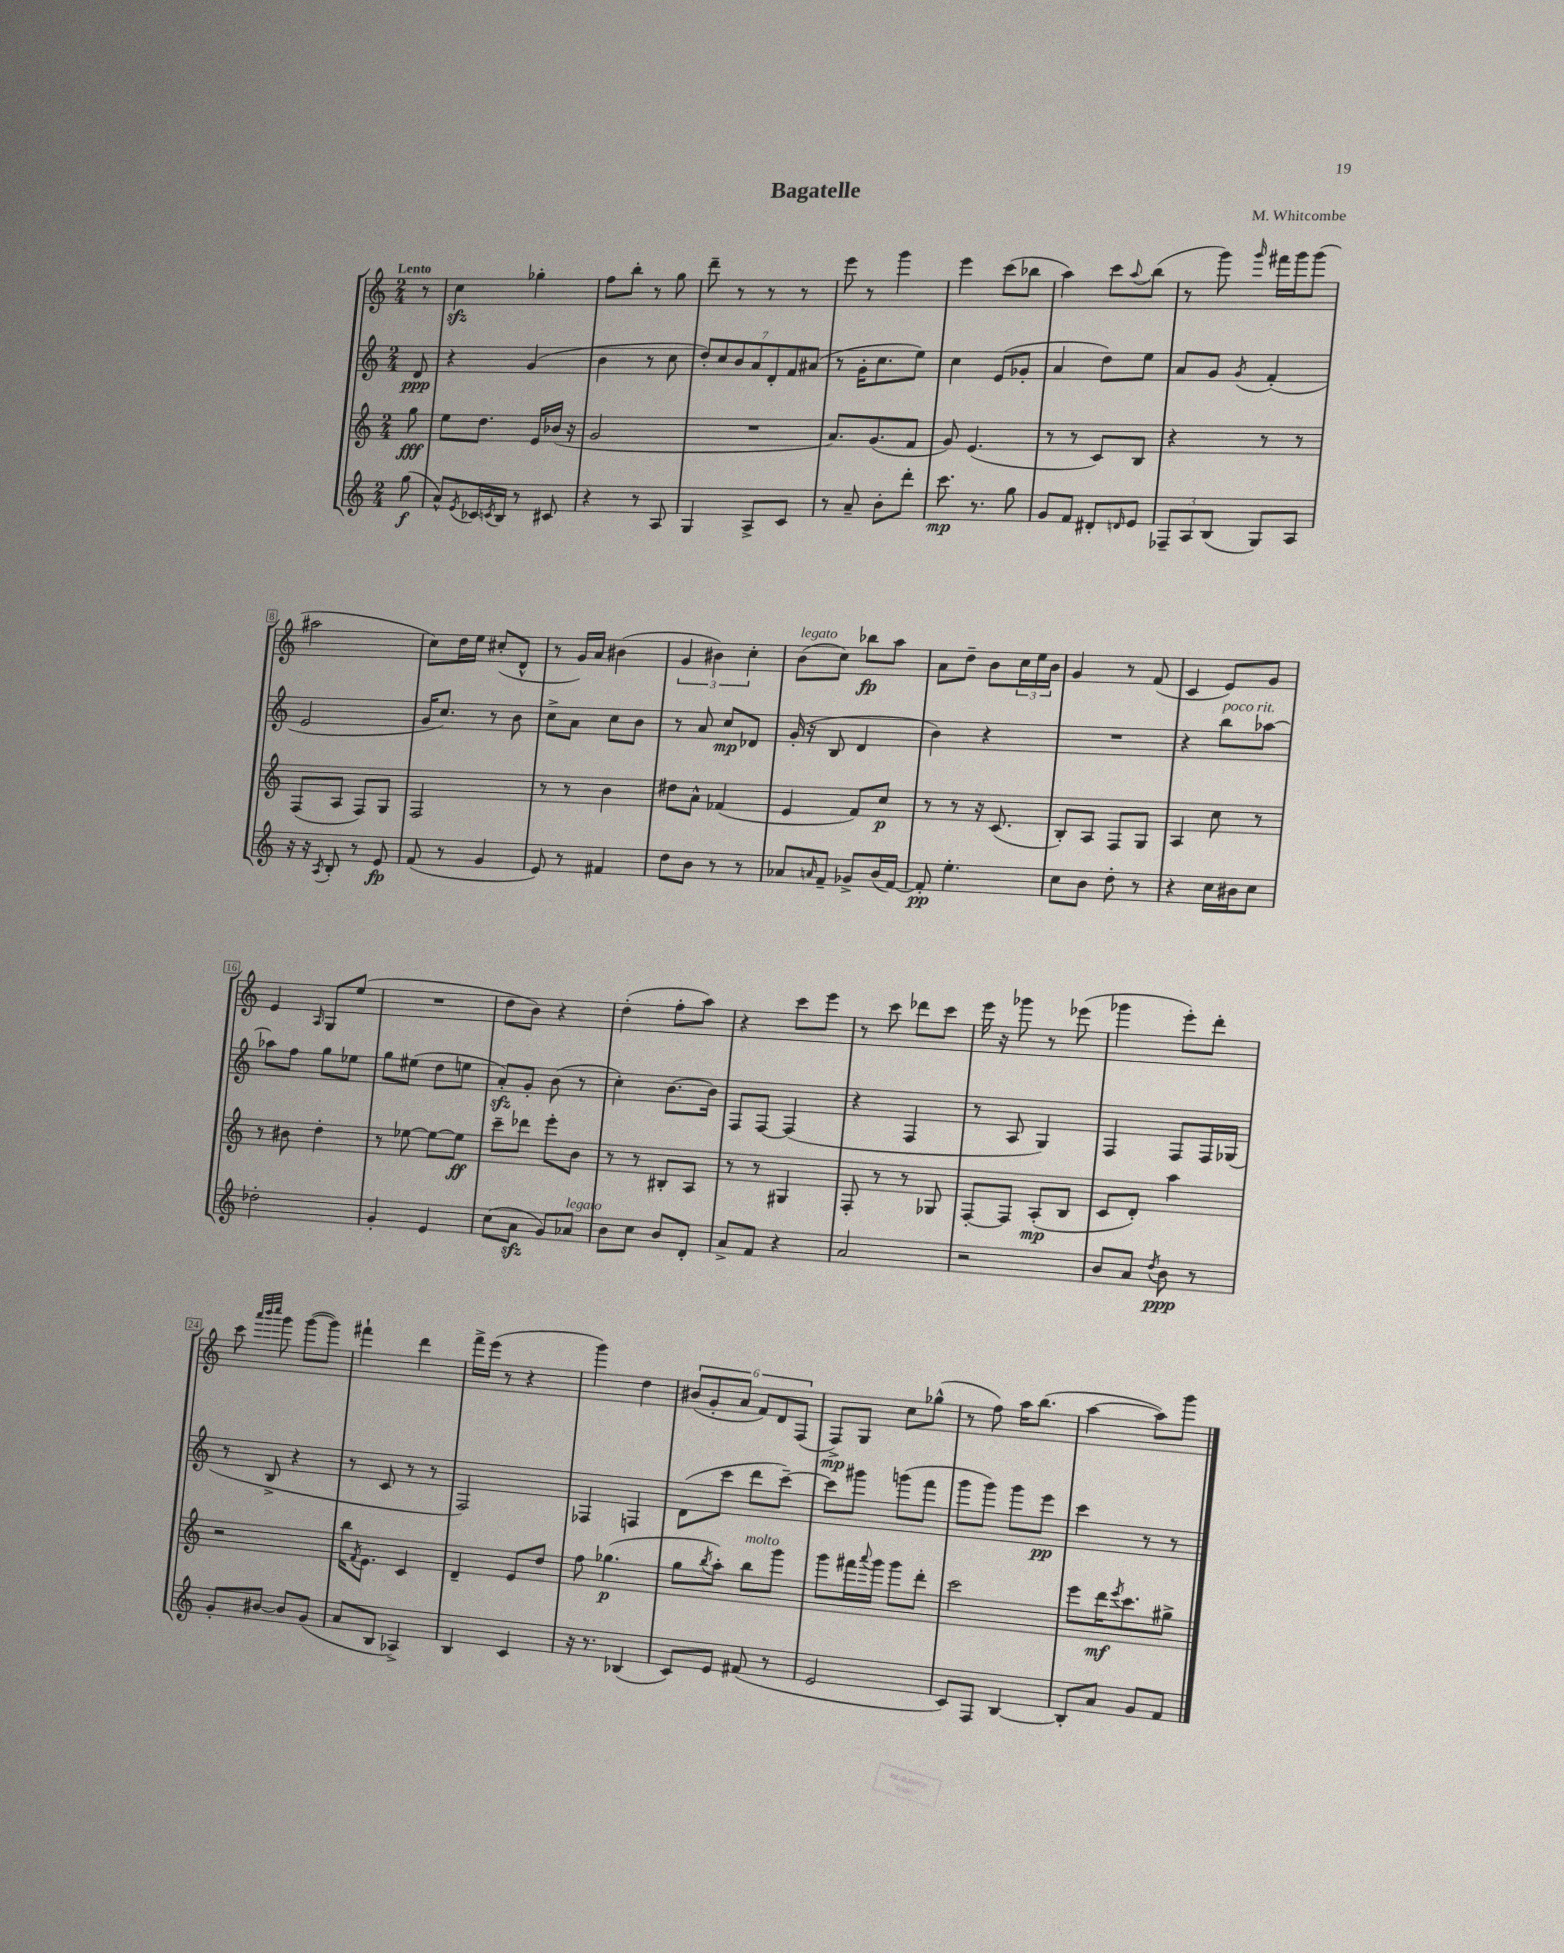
\header { title = "Bagatelle" composer = "M. Whitcombe" }
<<
\new StaffGroup <<
\new Staff = "s0" {
    \clef treble \key c \major \numericTimeSignature \time 2/4 \partial 8 \tempo "Lento"
    r8 |
    c''4\sfz ges''4-. |
    f''8 b''8-. r8 g''8 |
    d'''8-- r8 r8 r8 |
    e'''8 r8 g'''4 |
    e'''4 c'''8( bes''8 |
    a''4) c'''8 \appoggiatura { a''8 } b''8( |
    r8 g'''8) \grace { g'''16 } fis'''16 g'''16 g'''8( |
    ais''2 |
    c''8) d''16 e''16 cis''8-.( d'8-^ |
    r8 g'16) a'16 bis'4( |
    \tuplet 3/2 { g'4 bis'4) c''4-. } |
    b'8^\markup { \italic "legato" }( c''8) bes''8\fp a''8 |
    a'8 d''8-- b'8 \tuplet 3/2 { c''16 e''16 b'16 } |
    g'4 r8 f'8( |
    c'4 e'8) g'8 |
    e'4 \grace { a16 } g8 e''8( |
    R2 |
    d''8 b'8) r4 |
    d''4-.( f''8-. a''8) |
    r4 c'''8 e'''8 |
    r8 c'''8 des'''8 c'''8 |
    e'''16 r16 ges'''8 r8 ees'''8( |
    ges'''4 e'''8-.) d'''8-. |
    c'''8 \grace { a'''32 b'''32 c''''32 } g'''8 g'''8~( g'''8) |
    fis'''4-! d'''4 |
    f'''16-> e'''16( r8 r4 |
    g'''4) d''4 |
    \tuplet 6/4 { bis'8( g'8-. a'8 f'8) d'8 f8( } |
    f8->\mp) g8 c''8 ges''8-^( |
    r8 f''8) a''16 b''8.( |
    a''4~ a''8) g'''8 \bar "|." |
}
\new Staff = "s1" {
    \clef treble \key c \major \numericTimeSignature \time 2/4 \partial 8
    d'8\ppp |
    r4 g'4( |
    b'4 r8 c''8 |
    \tuplet 7/4 { d''8-.) c''8 b'8 a'8 d'8-. f'8 ais'8( } |
    r8 g'16-. c''8. e''8) |
    c''4 e'8( ges'8-. |
    a'4 d''8) e''8 |
    a'8 g'8 \acciaccatura { g'8 } f'4-.( |
    e'2 |
    g'16 c''8.) r8 b'8 |
    c''8-> a'8 c''8 b'8 |
    r8 a'8 c''8\mp des'8 |
    g'16-.( r16 b8 d'4 |
    b'4) r4 |
    R2 |
    r4 b''8^\markup { \italic "poco rit." } aes''8~ |
    aes''8 f''8 g''8 ees''8 |
    g''8 eis''8( d''8 e''8 |
    a'8-.\sfz) g'8-. b'8( r8 |
    c''4-.) b'8.~ b'16 |
    f8 f8~ f4( |
    r4 f4 |
    r8 a8 g4) |
    f4 f8 f16 ges16( |
    r8 b8-> r4 |
    r8 c'8 r8 r8 |
    f2) |
    fes4 f4 |
    d'8( c'''8 d'''8 c'''8~--) |
    c'''8 gis'''8 g'''8( f'''8 |
    g'''8 g'''8) g'''8 e'''8\pp |
    c'''4 r8 r8 \bar "|." |
}
\new Staff = "s2" {
    \clef treble \key c \major \numericTimeSignature \time 2/4 \partial 8
    g''8\fff |
    e''8 d''8. e'16 bes'16( r16 |
    g'2 |
    R2 |
    a'8.) g'8.( f'8 |
    g'8) e'4.( |
    r8 r8 c'8) b8 |
    r4 r8 r8 |
    f8( a8 f8) g8 |
    f2 |
    r8 r8 b'4 |
    dis''8 a'8-^ fes'4( |
    e'4 f'8) c''8\p |
    r8 r8 r16 c'8.( |
    b8-.) a8 f8 g8 |
    a4 c''8 r8 |
    r8 bis'8 d''4-. |
    r8 ees''8~ ees''8~ ees''8\ff |
    c'''8-- des'''8 e'''8-. b'8 |
    r8 r8 bis8-. a8 |
    r8 r8 gis4 |
    f8-. r8 r8 ges8 |
    f8~-. f8 a8-.\mp( b8 |
    c'8 d'8-.) a''4 |
    r2 |
    b''16 \acciaccatura { f'8 } e'8. c'4 |
    d'4-- e'8 d''8 |
    f''8 ges''4.\p( |
    g''8 \acciaccatura { b''8 } a''8-.) b''8^\markup { \italic "molto" } g'''8 |
    g'''8 fis'''16 \appoggiatura { a'''8 } g'''16 g'''8 d'''8-. |
    c'''2 |
    e'''8 d'''16\mf \acciaccatura { e'''8 } c'''8. gis''8-> \bar "|." |
}
\new Staff = "s3" {
    \clef treble \key c \major \numericTimeSignature \time 2/4 \partial 8
    g''8\f( |
    a'8-^) \acciaccatura { e'8 } ces'16 \acciaccatura { c'8 } b16 r8 cis'8 |
    r4 r8 a8 |
    g4 a8-> c'8 |
    r8 a'8-- b'8-. d'''8-. |
    c'''8.\mp r8. g''8 |
    g'8 f'8 dis'8-. \grace { d'16 } e'8 |
    \tuplet 3/2 { fes8-- a8 b8( } g8) a8 |
    r16 r16 \acciaccatura { a8 } b8-. r8 e'8\fp |
    f'8( r8 g'4 |
    e'8) r8 fis'4 |
    d''8 b'8 r8 r8 |
    aes'8 \grace { a'16 } f'8-- ges'8-> b'16( f'16~) |
    f'8-.\pp e''4.-. |
    c''8 b'8 d''8-. r8 |
    r4 c''16 bis'16 c''8 |
    des''2-. |
    g'4-. e'4 |
    c''8( a'8\sfz g'8) aes'8^\markup { \italic "legato" } |
    b'8 c''8 b'8 d'8-. |
    a'8-> f'8 r4 |
    a'2 |
    r2 |
    b'8 a'8 \acciaccatura { d''8 } b'8\ppp r8 |
    g'8-. bis'8~ bis'8 g'8( |
    a'8 b8 aes4->) |
    b4 c'4 |
    r16 r8. bes4( |
    c'8) e'8 fis'8( r8 |
    e'2 |
    c'8) f8 b4~ |
    b8-. a'8 g'8 f'8 \bar "|." |
}
>>
>>
\layout { \context { \Score \override BarNumber.stencil = #(make-stencil-boxer 0.1 0.3 ly:text-interface::print) } }
